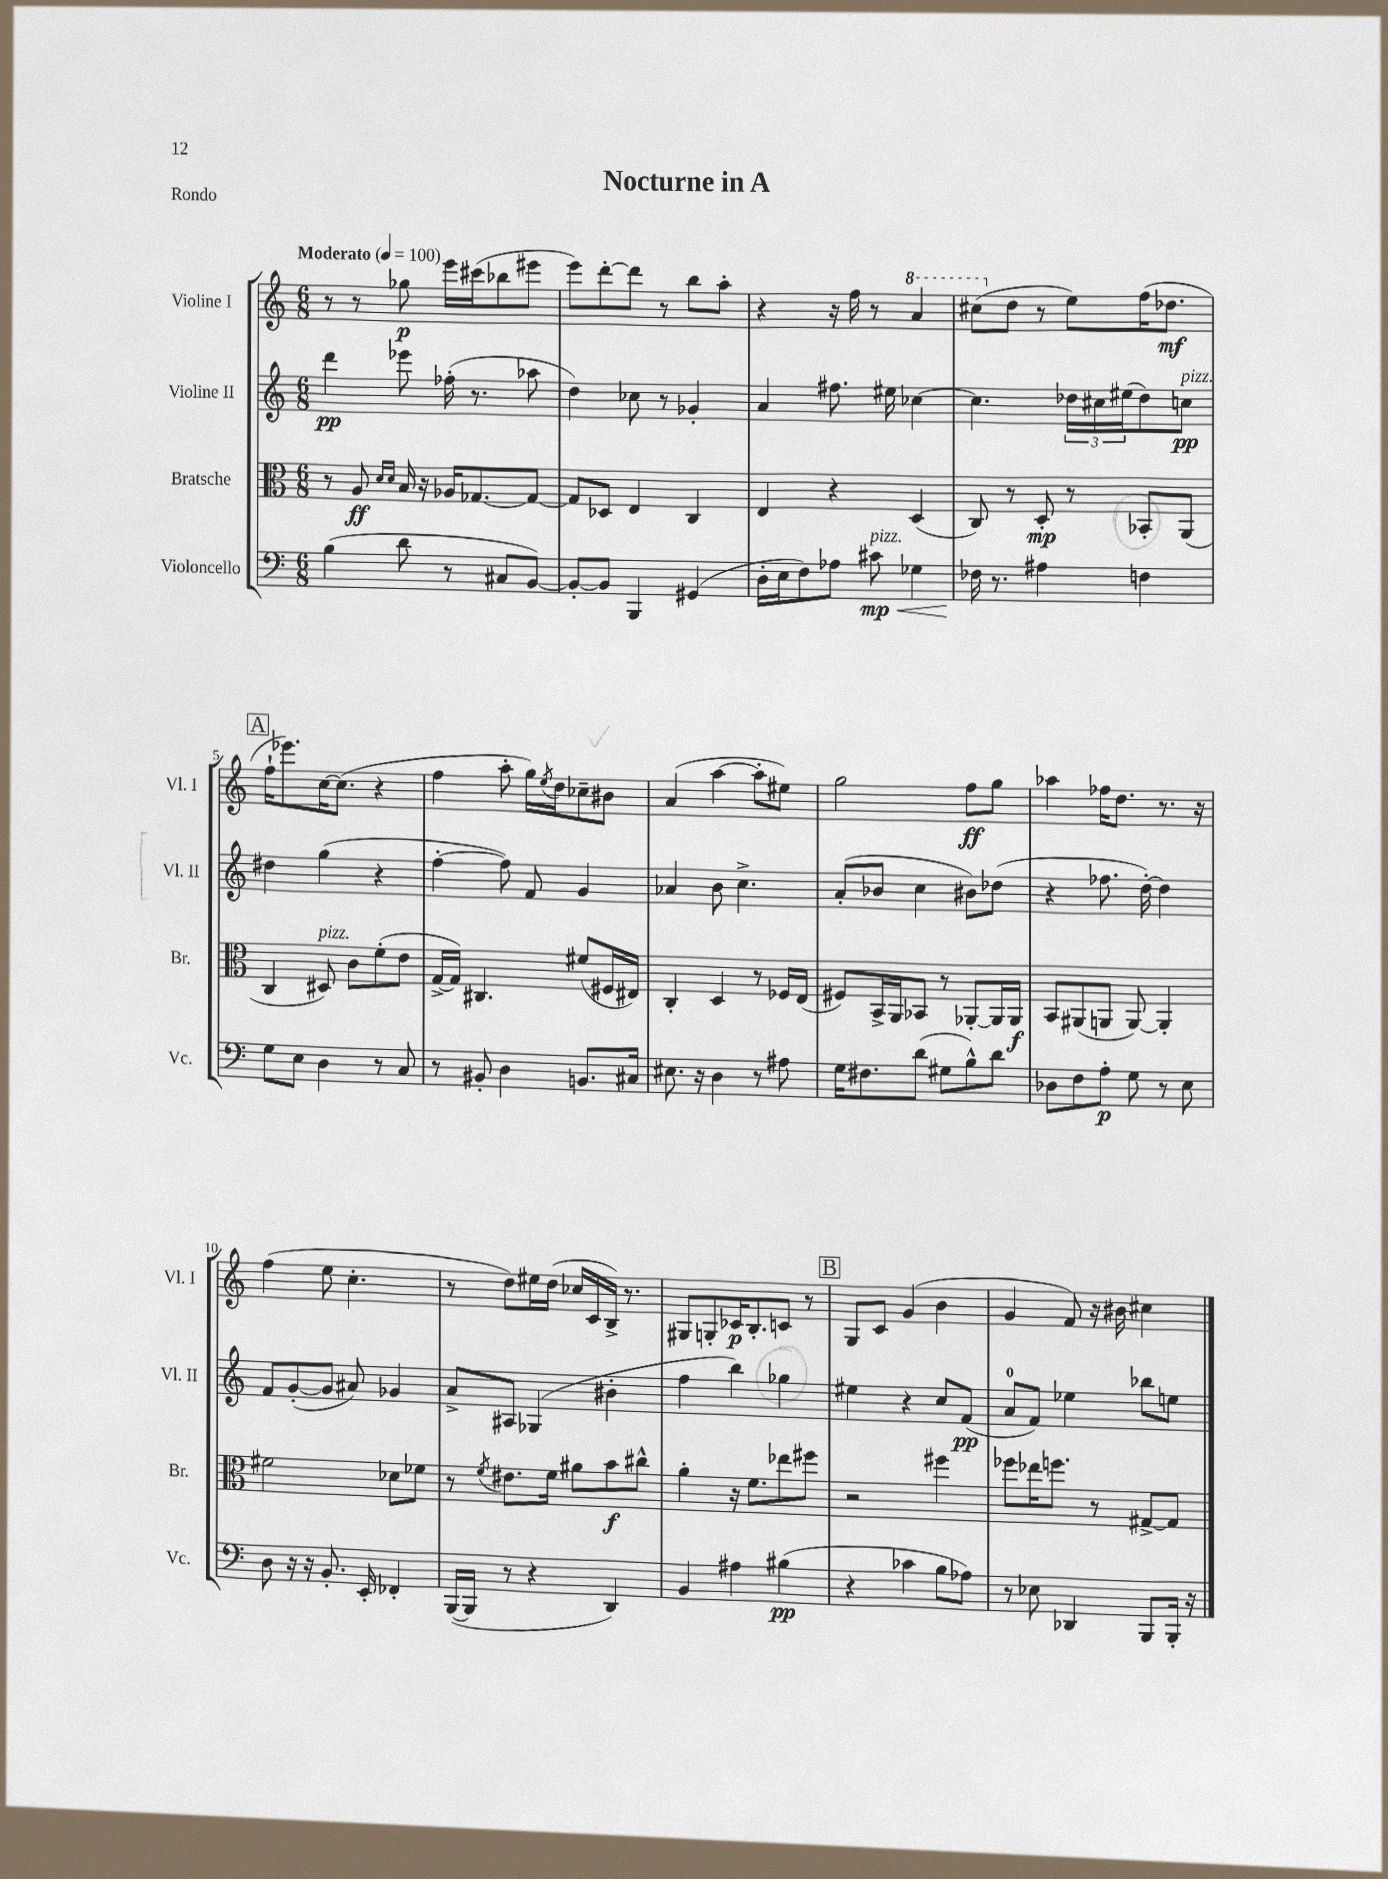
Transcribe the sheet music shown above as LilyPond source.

\header { title = "Nocturne in A" piece = "Rondo" }
<<
\new StaffGroup <<
\new Staff = "s0" \with { instrumentName = "Violine I" shortInstrumentName = "Vl. I" } {
    \clef treble \key c \major \numericTimeSignature \time 6/8 \tempo "Moderato" 4 = 100
    r8 r8 ges''8\p e'''16 cis'''16( bes''8 eis'''8 |
    e'''8) d'''8~-. d'''8 r8 b''8 a''8-. |
    r4 r16 f''16 r8 \ottava #1 a''4 |
    cis'''8( \ottava #0 d''8 r8 e''8) f''16( des''8.\mf |
    \mark \markup { \box "A" } f''16-! ees'''8.) c''16~ c''8.( r4 |
    f''4 a''8-. g''16) \acciaccatura { e''8 } d''16 ces''8-- bis'8 |
    a'4( a''4~ a''8-. eis''8) |
    g''2 f''8\ff g''8 |
    aes''4 fes''16 d''8. r8. r16 |
    f''4( e''8 c''4.-. |
    r8 d''8) eis''16 d''16( ces''16 c'16 b16->) r8. |
    gis8 g8-. ces'16\p b8.-. c'8 r8 |
    \mark \markup { \box "B" } g8 c'8 g'4( b'4 |
    g'4 f'8) r16 bis'16 cis''4 \bar "|." |
}
\new Staff = "s1" \with { instrumentName = "Violine II" shortInstrumentName = "Vl. II" } {
    \clef treble \key c \major \numericTimeSignature \time 6/8
    d'''4\pp ees'''8 fes''16-.( r8. aes''8 |
    d''4) ces''8 r8 ges'4-. |
    a'4 fis''8. eis''16 ces''4~ |
    ces''4. \tuplet 3/2 { des''16 cis''16 eis''16( } des''8) c''8\pp^\markup { \italic "pizz." } |
    \mark \markup { \box "A" } dis''4 g''4( r4 |
    f''4~-. f''8) f'8 g'4 |
    aes'4 b'8 c''4.-> |
    a'8-.( bes'8 c''4 bis'8) des''8( |
    r4 fes''8. d''16~-.) d''4 |
    f'8 g'8~-.( g'8 ais'8) ges'4 |
    a'8-> ais8 ges4( bis'4-. |
    f''4 b''4) ges''4 |
    \mark \markup { \box "B" } eis''4 r4 c''8 f'8\pp( |
    a'8-0 f'8) ees''4 bes''8 e''8 \bar "|." |
}
\new Staff = "s2" \with { instrumentName = "Bratsche" shortInstrumentName = "Br." } {
    \clef alto \key c \major \numericTimeSignature \time 6/8
    r8 a8\ff \grace { d'16 d'16 } b16 r16 aes16 ges8.~ ges8~ |
    ges8 des8 e4 c4 |
    e4 r4 d4( |
    c8) r8 d8-.\mp r8 bes,8-. a,8( |
    \mark \markup { \box "A" } c4 dis8^\markup { \italic "pizz." }) c'8 f'8-.( e'8 |
    g16~-> g16) cis4. fis'8( fis16 eis16) |
    c4-. d4 r8 fes16 e16( |
    fis8) b,16-> a,16 bes,8 r8 aes,8~-. aes,16 aes,16\f |
    b,8 ais,8( a,8 a,8~) a,4-. |
    fis'2 des'8 fes'8 |
    r8 \acciaccatura { f'8 } eis'8. f'16 ais'8 b'8\f cis''8-^ |
    a'4-. r16 f'8. ees''8 fis''8 |
    \mark \markup { \box "B" } r2 fis''4 |
    fes''8 ees''16 f''8. r8 gis8~-> gis8 \bar "|." |
}
\new Staff = "s3" \with { instrumentName = "Violoncello" shortInstrumentName = "Vc." } {
    \clef bass \key c \major \numericTimeSignature \time 6/8
    b4( d'8 r8 cis8 b,8~) |
    b,8~-. b,8 b,,4 gis,4( |
    d16-. e16 f8) aes8 cis'8\mp\<^\markup { \italic "pizz." } ges4 |
    fes16\! r8. ais4 f4 |
    \mark \markup { \box "A" } g8 e8 d4 r8 c8 |
    r8 bis,8-. d4 b,8. cis16 |
    eis8. r16 d4 r8 ais8 |
    g16 fis8. d'8( gis8 b8-^) d'8 |
    des8 f8 a8-.\p g8 r8 e8 |
    d8 r16 r16 b,8.-. e,16-. fes,4-. |
    b,,16~( b,,16 r8 r4 d,4) |
    b,4 ais4 bis4\pp( |
    \mark \markup { \box "B" } r4 ces'4 b8 aes8) |
    r8 ees8 des,4 b,,8 b,,16-. r16 \bar "|." |
}
>>
>>
